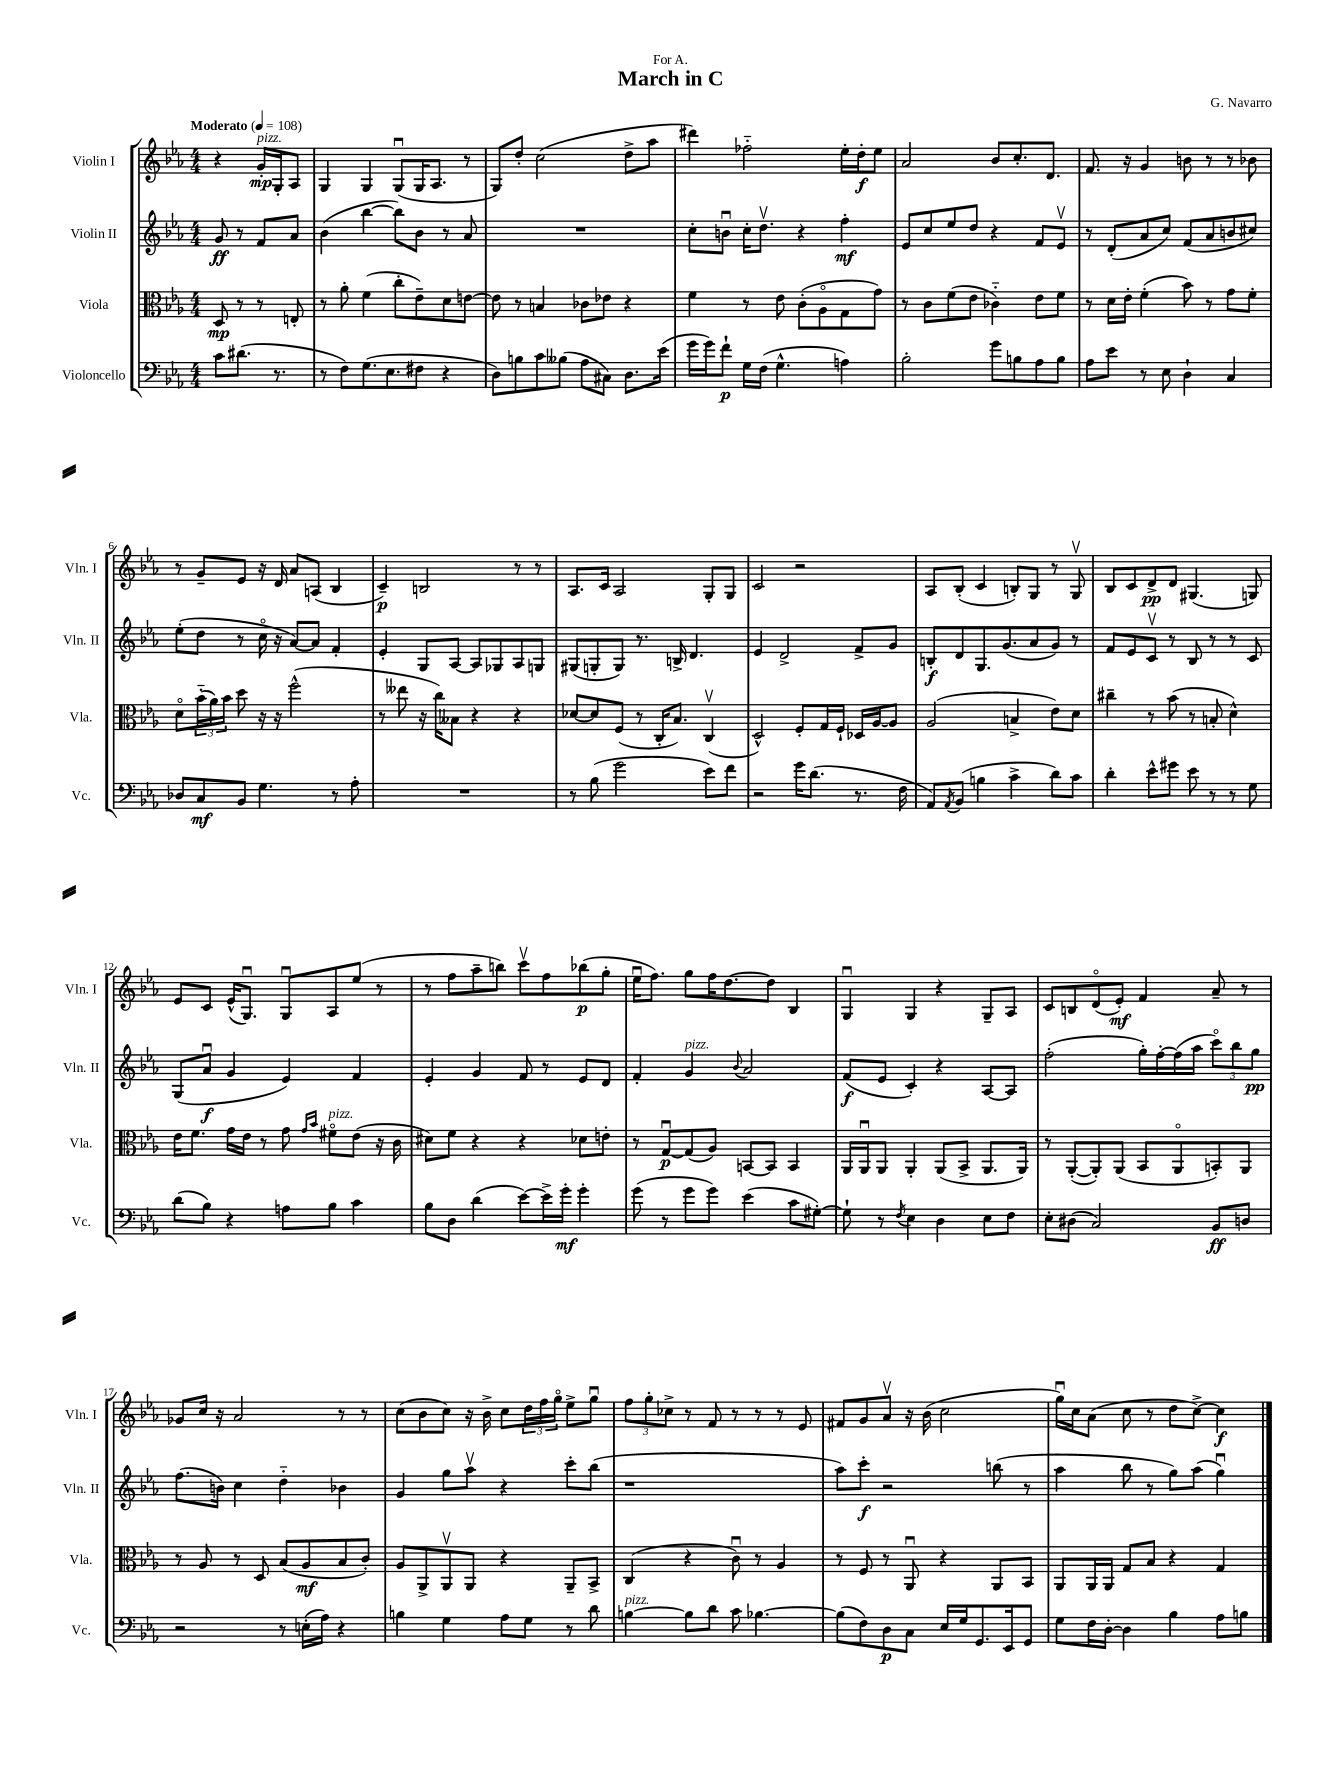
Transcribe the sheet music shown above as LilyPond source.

\header { title = "March in C" composer = "G. Navarro" dedication = "For A." }
<<
\new StaffGroup <<
\new Staff = "s0" \with { instrumentName = "Violin I" shortInstrumentName = "Vln. I" } {
    \clef treble \key ees \major \numericTimeSignature \time 4/4 \partial 2 \tempo "Moderato" 4 = 108
    r4 g'16-.\mp^\markup { \italic "pizz." } g16-. aes8 |
    g4 g4 g8\downbow( g16 aes8. r8 |
    g8) d''8-. c''2( d''8-> aes''8 |
    dis'''4) fes''2-_ ees''16-. d''16-.\f ees''8 |
    aes'2 bes'8 c''8.-. d'8. |
    f'8. r16 g'4 b'8 r8 r8 bes'8 |
    r8 g'8-- ees'8 r16 d'16 aes'8 a8( bes4 |
    c'4--\p) b2 r8 r8 |
    aes8. c'16 aes2 g8-. g8 |
    c'2 r2 |
    aes8 bes8-.( c'4 b8-.) g8 r8 g8\upbow |
    bes8 c'8 d'8->\pp d'8 gis4.( g8) |
    ees'8 c'8 ees'16-^( g8.\downbow) g8\downbow aes8 ees''8( r8 |
    r8 f''8 aes''8-- b''8) c'''8\upbow f''8 bes''8\p( g''8-. |
    ees''16\downbow f''8.) g''8 f''16 d''8.~ d''8 bes4 |
    g4\downbow g4 r4 g8-- aes8 |
    c'8 b8 d'8\flageolet( ees'8-.\mf) f'4 aes'8-- r8 |
    ges'8 c''16 r16 aes'2 r8 r8 |
    c''8( bes'8 c''8) r16 bes'16-> c''8 \tuplet 3/2 { d''16 f''16 g''16\flageolet } ees''8-> g''8\downbow |
    \tuplet 3/2 { f''8 g''8-. ces''8-> } r8 f'8 r8 r8 r8 ees'8 |
    fis'8 g'8 aes'8\upbow r16 bes'16( c''2 |
    g''16\downbow) c''16 aes'8( c''8 r8 d''8 c''8~->) c''4\f \bar "|." |
}
\new Staff = "s1" \with { instrumentName = "Violin II" shortInstrumentName = "Vln. II" } {
    \clef treble \key ees \major \numericTimeSignature \time 4/4 \partial 2
    g'8\ff r8 f'8 aes'8 |
    bes'4( bes''4~ bes''8) bes'8 r8 aes'8 |
    R1 |
    c''8-. b'8\downbow c''16-. d''8.\upbow r4 f''4-.\mf |
    ees'8 c''8 ees''8 d''8 r4 f'8 ees'8\upbow |
    r8 d'8-.( aes'8 c''8) f'8( aes'8 b'8 cis''8) |
    ees''8-.( d''8 r8 c''16\flageolet r16 aes'8~) aes'8 f'4-. |
    ees'4-. g8 aes8~ aes8 ges8 aes8 g8 |
    gis8( g8-. g8) r8. b16-> d'4. |
    ees'4 d'2-> f'8-> g'8 |
    b8-.\f d'8 g8. g'8.( aes'8 g'8) r8 |
    f'8 ees'8 c'8\upbow r8 bes8 r8 r8 c'8 |
    g8( aes'8\downbow\f g'4 ees'4) f'4 |
    ees'4-. g'4 f'8 r8 ees'8 d'8 |
    f'4-. g'4^\markup { \italic "pizz." } \appoggiatura { bes'8 } aes'2 |
    f'8\f( ees'8 c'4-.) r4 aes8~ aes8 |
    f''2-.( g''16-.) f''16~-. f''16( aes''16 \tuplet 3/2 { c'''8\flageolet) bes''8 g''8\pp } |
    f''8.( b'16) c''4 d''4-_ bes'4 |
    g'4 g''8 aes''8\upbow r4 c'''8-. bes''8( |
    r1 |
    aes''8) c'''8-.\f r2 b''8( r8 |
    aes''4 bes''8 r8 g''8) aes''8( g''4\downbow) \bar "|." |
}
\new Staff = "s2" \with { instrumentName = "Viola" shortInstrumentName = "Vla." } {
    \clef alto \key ees \major \numericTimeSignature \time 4/4 \partial 2
    d8\mp r8 r8 e8-. |
    r8 aes'8-. f'4( c''8-. ees'8--) d'8 e'8~ |
    e'8 r8 b4 ces'8 ees'8 r4 |
    f'4 r8 ees'8 c'8-.( aes8\flageolet g8 g'8) |
    r8 c'8 f'8( ees'8 ces'4-_) ees'8 f'8 |
    r8 d'16 ees'16-. f'4-.( bes'8) r8 g'8 f'8-. |
    d'8\flageolet \tuplet 3/2 { bes'16-_( aes'16) bes'16 } d''8 r16 r16 f''2-^( |
    r8 eeses''8 r16 c''16) beses8 r4 r4 |
    des'8~ des'8 f8( r8 c16-. bes8.) c4\upbow( |
    d2-^) f8-. g16 f16-! des16 aes16~ aes8 |
    aes2( b4-> ees'8) d'8 |
    cis''4-- r8 bes'8( r8 b8-. d'4-^) |
    ees'16 f'8. g'16 ees'16 r8 g'8 \grace { g'16 bes'16 } fis'8\flageolet^\markup { \italic "pizz." } ees'8( r16 c'16 |
    dis'8) f'8 r4 r4 des'8 e'8-. |
    r8 g8~\downbow\p g8( aes8) b,8~ b,8 b,4 |
    aes,16 aes,16\downbow aes,8 aes,4-. aes,8( bes,8-> aes,8. aes,16) |
    r8 aes,8~-.( aes,8-.) aes,8( bes,8 aes,8\flageolet b,8-.) aes,8 |
    r8 aes8 r8 d8 bes8( aes8\mf bes8 c'8-.) |
    aes8 aes,8-> aes,8\upbow aes,8 r4 aes,8-- bes,8-> |
    c4( r4 c'8\downbow) r8 aes4 |
    r8 f8 r8 aes,8\downbow r4 aes,8 bes,8 |
    aes,8 aes,16 aes,16 g8 bes8 r4 g4 \bar "|." |
}
\new Staff = "s3" \with { instrumentName = "Violoncello" shortInstrumentName = "Vc." } {
    \clef bass \key ees \major \numericTimeSignature \time 4/4 \partial 2
    c'8 dis'8.( r8. |
    r8 f8) g8.( ees8. fis8 r4 |
    d8) b8 c'8 beses8( aes8 cis8) d8. ees'16( |
    g'16 g'16) f'8-!\p g16 f16( g4.-^ a4) |
    bes2-. g'8 b8 aes8 b8 |
    aes8 ees'8 r8 ees8 d4-! c4 |
    des8 c8\mf bes,8 g4. r8 aes8-. |
    R1 |
    r8 bes8( g'2 ees'8) f'8 |
    r2 g'16 d'8.( r8. f16 |
    aes,8) \acciaccatura { aes,8 } bes,8( b4 c'4-> d'8) c'8 |
    d'4-. ees'8-^ gis'8 ees'8 r8 r8 g8 |
    d'8( bes8) r4 a8 bes8 c'4 |
    bes8 d8 d'4( ees'8~) ees'16-> g'16-.\mf g'4-. |
    g'8( r8 g'8 g'8) ees'4( c'8 gis8~-.) |
    gis8-! r8 \acciaccatura { f8 } ees4 d4 ees8 f8 |
    ees8-. dis8( c2) bes,8\ff d8 |
    r2 r8 e16-.( aes16) r4 |
    b4 g4 aes8 g8 r8 d'8 |
    b4~^\markup { \italic "pizz." } b8 d'8 c'8 bes4.~ |
    bes8( f8) d8\p c8 ees16 g16 g,8. ees,16 g,8 |
    g8 f16 d16~-. d4 bes4 aes8 b8 \bar "|." |
}
>>
>>
